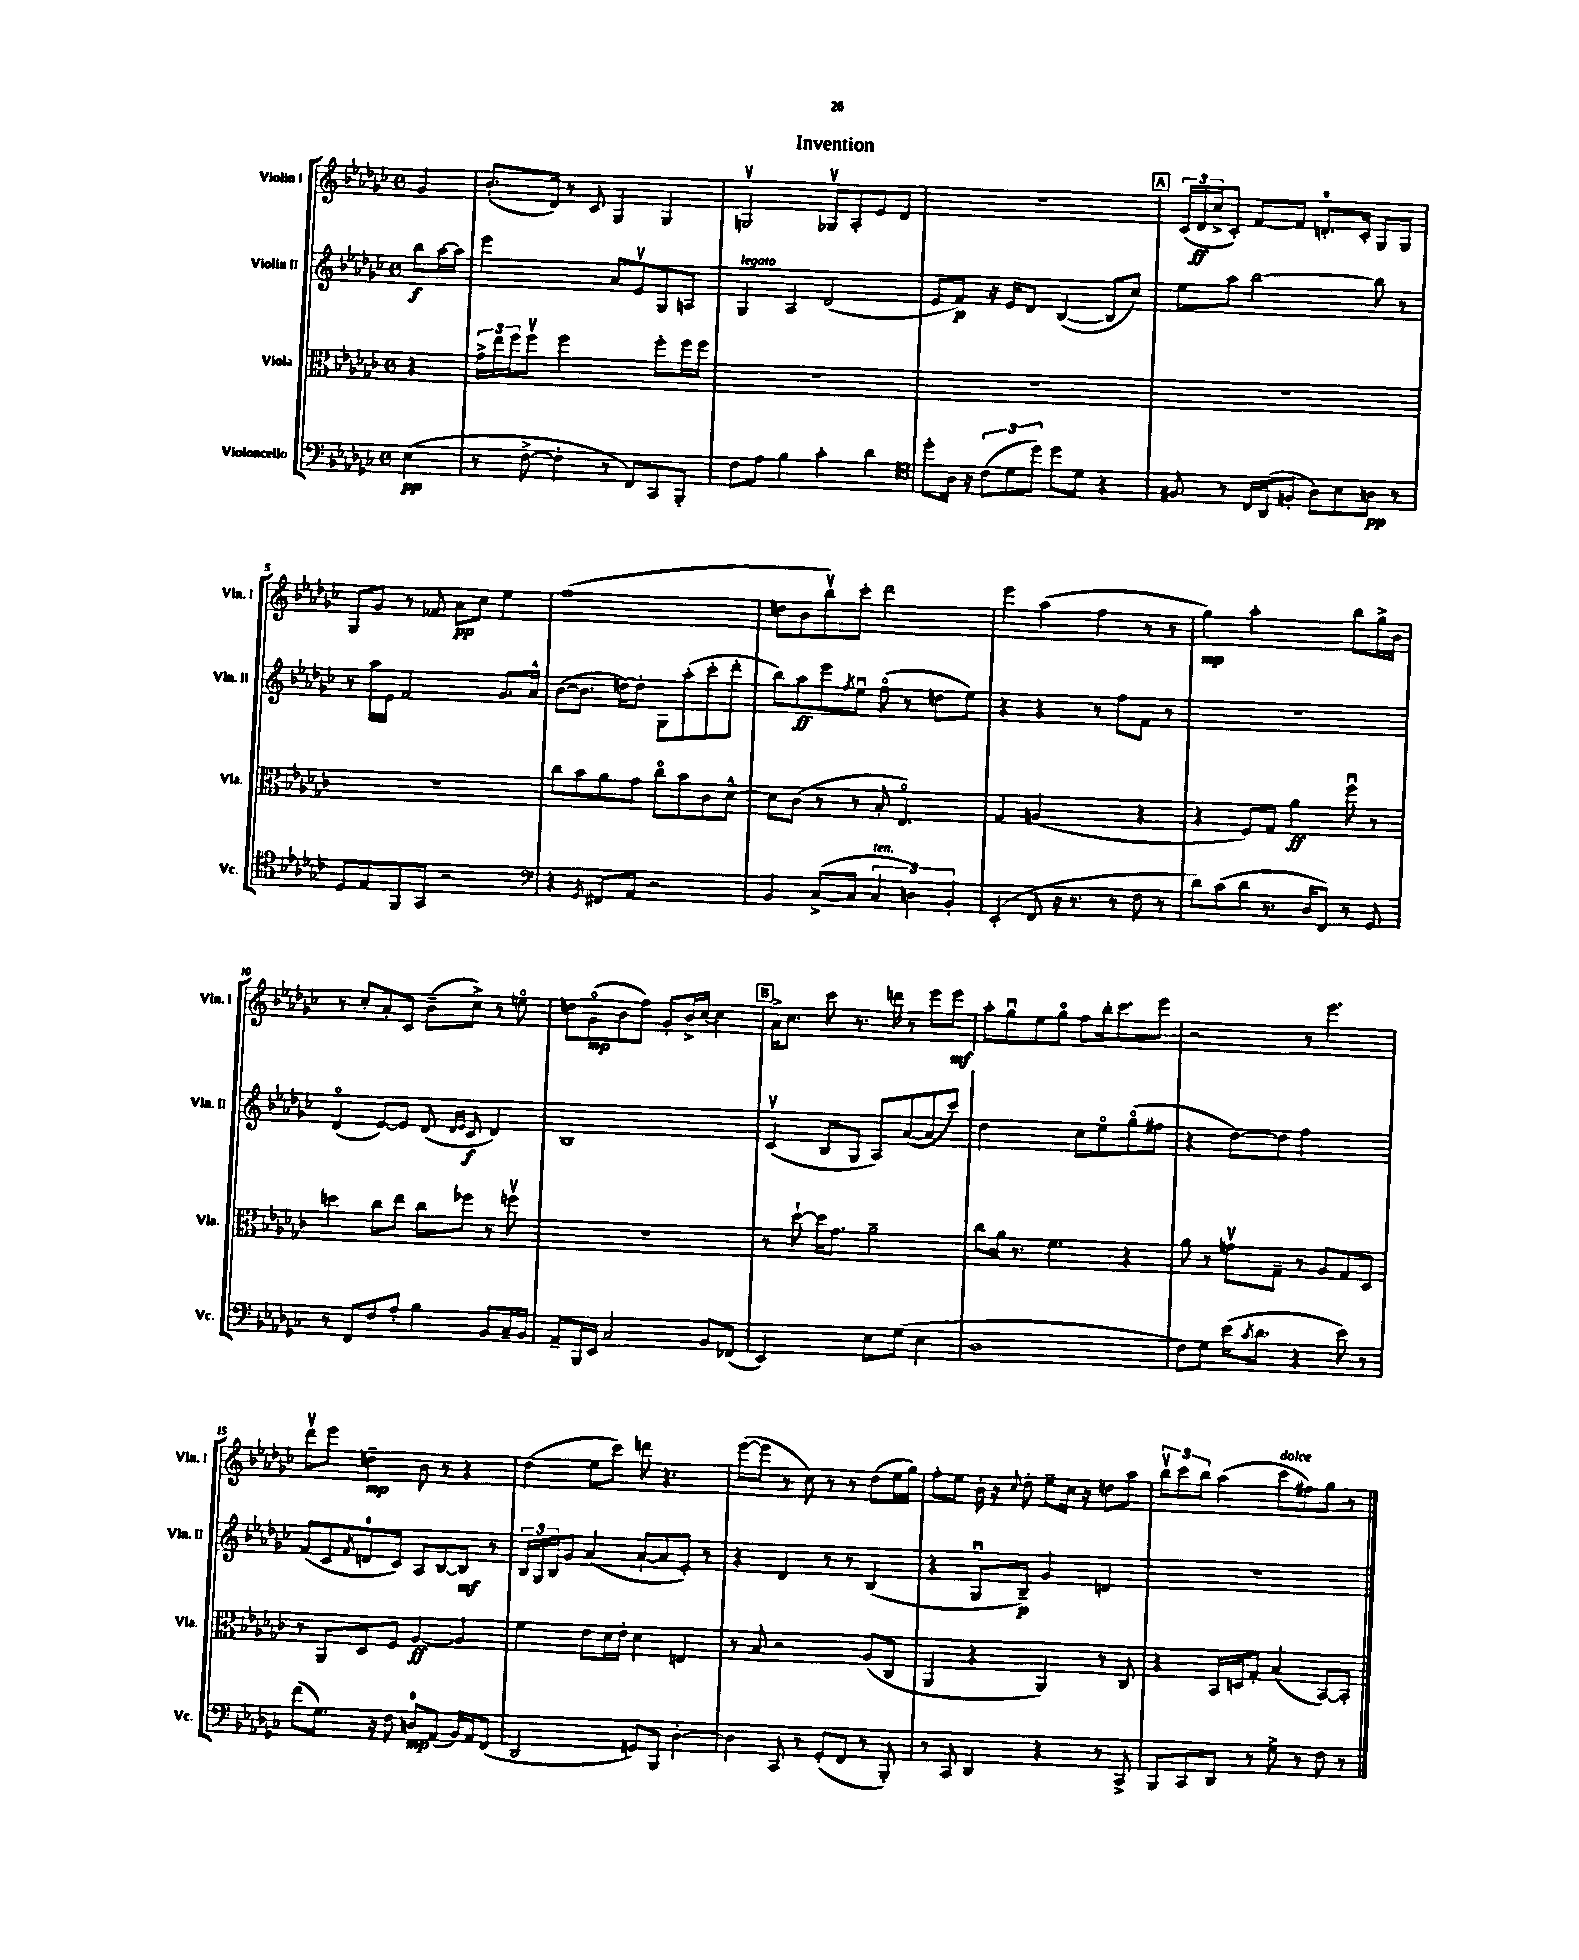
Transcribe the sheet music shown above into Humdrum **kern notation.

**kern	**kern	**kern	**kern
*staff4	*staff3	*staff2	*staff1
*clefF4	*clefC3	*clefG2	*clefG2
*k[b-e-a-d-g-c-]	*k[b-e-a-d-g-c-]	*k[b-e-a-d-g-c-]	*k[b-e-a-d-g-c-]
*M4/4	*M4/4	*M4/4	*M4/4
*met(c)	*met(c)	*met(c)	*met(c)
(4E-	4r	8bb-	4g-
.	.	[16aa-	.
.	.	16aa-]	.
=	=	=	=
8r	24g-^	2eee-	(8.b-'
.	24ee-	.	.
.	24ff	.	.
[8F^	8ffv	.	.
.	.	.	16d-)
4F']	2ff	.	8r
.	.	.	8c-
8r	.	8a-	4G-
8FF)	.	8e-v	.
8CC-	8ff'	8G-	4G-
8BBB-'	16ff	8A	.
.	16ff	.	.
=	=	=	=
8F	1r	4G-	2Gv
8A-	.	.	.
4B-	.	4A-	.
4c-'	.	(2d-	8G-v
.	.	.	8A-'
4d-	.	.	8e-
.	.	.	8d-
=	=	=	=
*clefC4	*	*	*
8dd-'	1r	8e-	1r
16A-	.	8f)	.
16r	.	.	.
(12c-	.	16r	.
.	.	16e-	.
12d-	.	.	.
.	.	8d-	.
12dd-)	.	.	.
8dd-	.	([4B-	.
8d-	.	.	.
4r	.	8B-]	.
.	.	8cc-)	.
=	=	=	=
8F#	1r	8ee-	(24c-
.	.	.	24d-
.	.	.	24cc-^
8r	.	8aa-	8c-')
16C-	.	[2bb-	[8f
(16AA-	.	.	.
8F'	.	.	8f]
8A-)	.	.	8.d'
8B-	.	.	.
.	.	.	16c-'
8A	.	8bb-]	8G-
8r	.	8r	8G-
=	=	=	=
8D-	1r	8r	8G-
8E-	.	16aa-	8g-
.	.	16e-	.
8FF	.	2f	8r
8GG-	.	.	8f-
2r	.	.	8a-
.	.	.	8cc-
.	.	8.g-	4ee-
.	.	16a-^^	.
=	=	=	=
*clefF4	*	*	*
4r	8cc-	([8b-	(1ff
.	8b-	8.b-]	.
8qGG-	.	.	.
8FF#	8a-	.	.
.	.	[16dd)	.
8AA-	8g-	8dd']	.
2r	8cc-o	8G-	.
.	8b-	(8aa-'	.
.	8c-	8ccc-'	.
.	[8d-^^	8ddd-'	.
=	=	=	=
4BB-	8d-]	8bb-)	8dd
.	(8c-	8aa-	8b-
([8C-^	8r	8eee-	8bb-v)
.	.	8qff	.
8C-]	8r	8ee-u	8ccc-'
6C-	8B-'	(8ffo	2ddd-
.	4.E-o)	8r	.
6D)	.	.	.
.	.	8dd	.
6BB-'	.	.	.
.	.	8ee-)	.
=	=	=	=
(4EE-'	4G-	4r	4eee-
8FF	(2A	4r	(4aa-
16r	.	.	.
8.r	.	.	.
.	.	8r	4ff
8r	.	8ff	.
8F	4r	8f	8r
8r	.	8r	8r
=	=	=	=
8d-)	4r	1r	4gg-)
(8c-	.	.	.
8d-	8F)	.	2aa-'
8.r	8G-	.	.
.	4a-	.	.
16D-	.	.	.
8FF)	.	.	.
8r	8ffu	.	8bb-
8GG-	8r	.	16gg-^
.	.	.	16b-
=	=	=	=
8r	4dd	(4d-o	8r
8FF	.	.	8cc-'
8F	8cc-	[8e-)	8a-'
8A-'	8ee-	8e-]	8c-
4B-	8cc-	(8d-	(8b-~
.	.	16qqd-	.
.	.	16qqe-	.
.	8ff-	8c-	8cc-^)
8BB-	8r	4d-)	8r
16C-~	8ffv	.	8eeo
16BB-	.	.	.
=	=	=	=
8AA-~	1r	1B-	8dd
16BBB-	.	.	(8g-o
16EE-	.	.	.
2C-	.	.	8b-
.	.	.	8ff)
.	.	.	8g-'
.	.	.	16b-^
.	.	.	[16cc-
8BB-	.	.	4cc-]
(8FF-	.	.	.
=	=	=	=
2EE-)	8r	(4c-v	16a-^
.	.	.	8.cc-
.	[8dd-`	.	.
.	16dd-]	8B-	8ccc-
.	8.g-	.	.
.	.	8G-	8.r
8E-	2a-~	8A-)	.
.	.	.	16ddd
(8G-	.	([8a-	8r
4E-	.	8a-]	8eee-
.	.	8ccc-)	8eee-
=	=	=	=
1D-	8cc-	2dd-	8aa-'
.	16a-	.	8gg-u
.	8.r	.	.
.	.	.	8ee-
.	4.f	.	8gg-o
.	.	8cc-	8ff
.	.	8ee-o	16bb-'
.	.	.	8.ccc-
.	4r	(8gg-o	.
.	.	8ff#	8eee-
=	=	=	=
8F)	8a-	4r	2r
8G-	8r	.	.
(16e-	8gv	[8dd-)	.
8qc-	.	.	.
8.d-	.	.	.
.	8G-~	8dd-]	.
4r	8r	2ff	8r
.	8A-	.	4.eee-
8e-)	8G-	.	.
8r	8D-	.	.
=	=	=	=
(8f	8r	(8f	8ddd-v
8.G-)	8AA-	8c-	8eee-
.	.	8qf	.
.	8D-	8d	4dd~
16r	.	.	.
8F	8F	8c-)	.
8D	[4A-	8A-	8b-
(8AA-	.	[8B-	8r
16BB-)	4A-]	8B-]	4r
16AA-	.	.	.
(8FF	.	8r	.
=	=	=	=
2DD-	4f	24B-	(4dd-
.	.	24G-	.
.	.	24B-	.
.	.	8g-	.
.	8e-	(4a-	8ee-
.	16d-	.	8ccc-)
.	16e-'	.	.
8GG)	4d-	[8a-`	8ddd
8BBB-	.	8a-]	4.r
[4D-'	4E	8e-')	.
.	.	8r	.
=	=	=	=
4D-]	8r	4r	([8eee-
.	8B-	.	8eee-]
8CC-	2r	4d-	8r
8r	.	.	8cc-)
(8GG-'	.	8r	8r
8FF	.	8r	8r
8r	(8A-	(4B-	(8dd-
8BBB-')	8C-	.	16ee-
.	.	.	16gg-)
=	=	=	=
8r	4AA-	4r	8ff'
8CC-	.	.	8ee-
4DD-	4r	8G-u	16b-'
.	.	.	16r
.	.	.	8qqcc-
.	.	8B-~)	8dd-'
4r	4AA-)	4g-	8ee-~
.	.	.	16cc-
.	.	.	16r
8r	8r	4d	8dd
8CC-^	8C-	.	8aa-
=	=	=	=
8BBB-	4r	1r	12bb-v
.	.	.	12ccc-
8CC-	.	.	.
.	.	.	12bb-
8DD-	16BB-	.	(4aa-
.	16D	.	.
8r	8G-'	.	.
8G-^	(4B-	.	8ccc-
8r	.	.	8ff#)
8F	[8BB-)	.	8gg-
8r	8BB-']	.	8r
==	==	==	==
*-	*-	*-	*-
